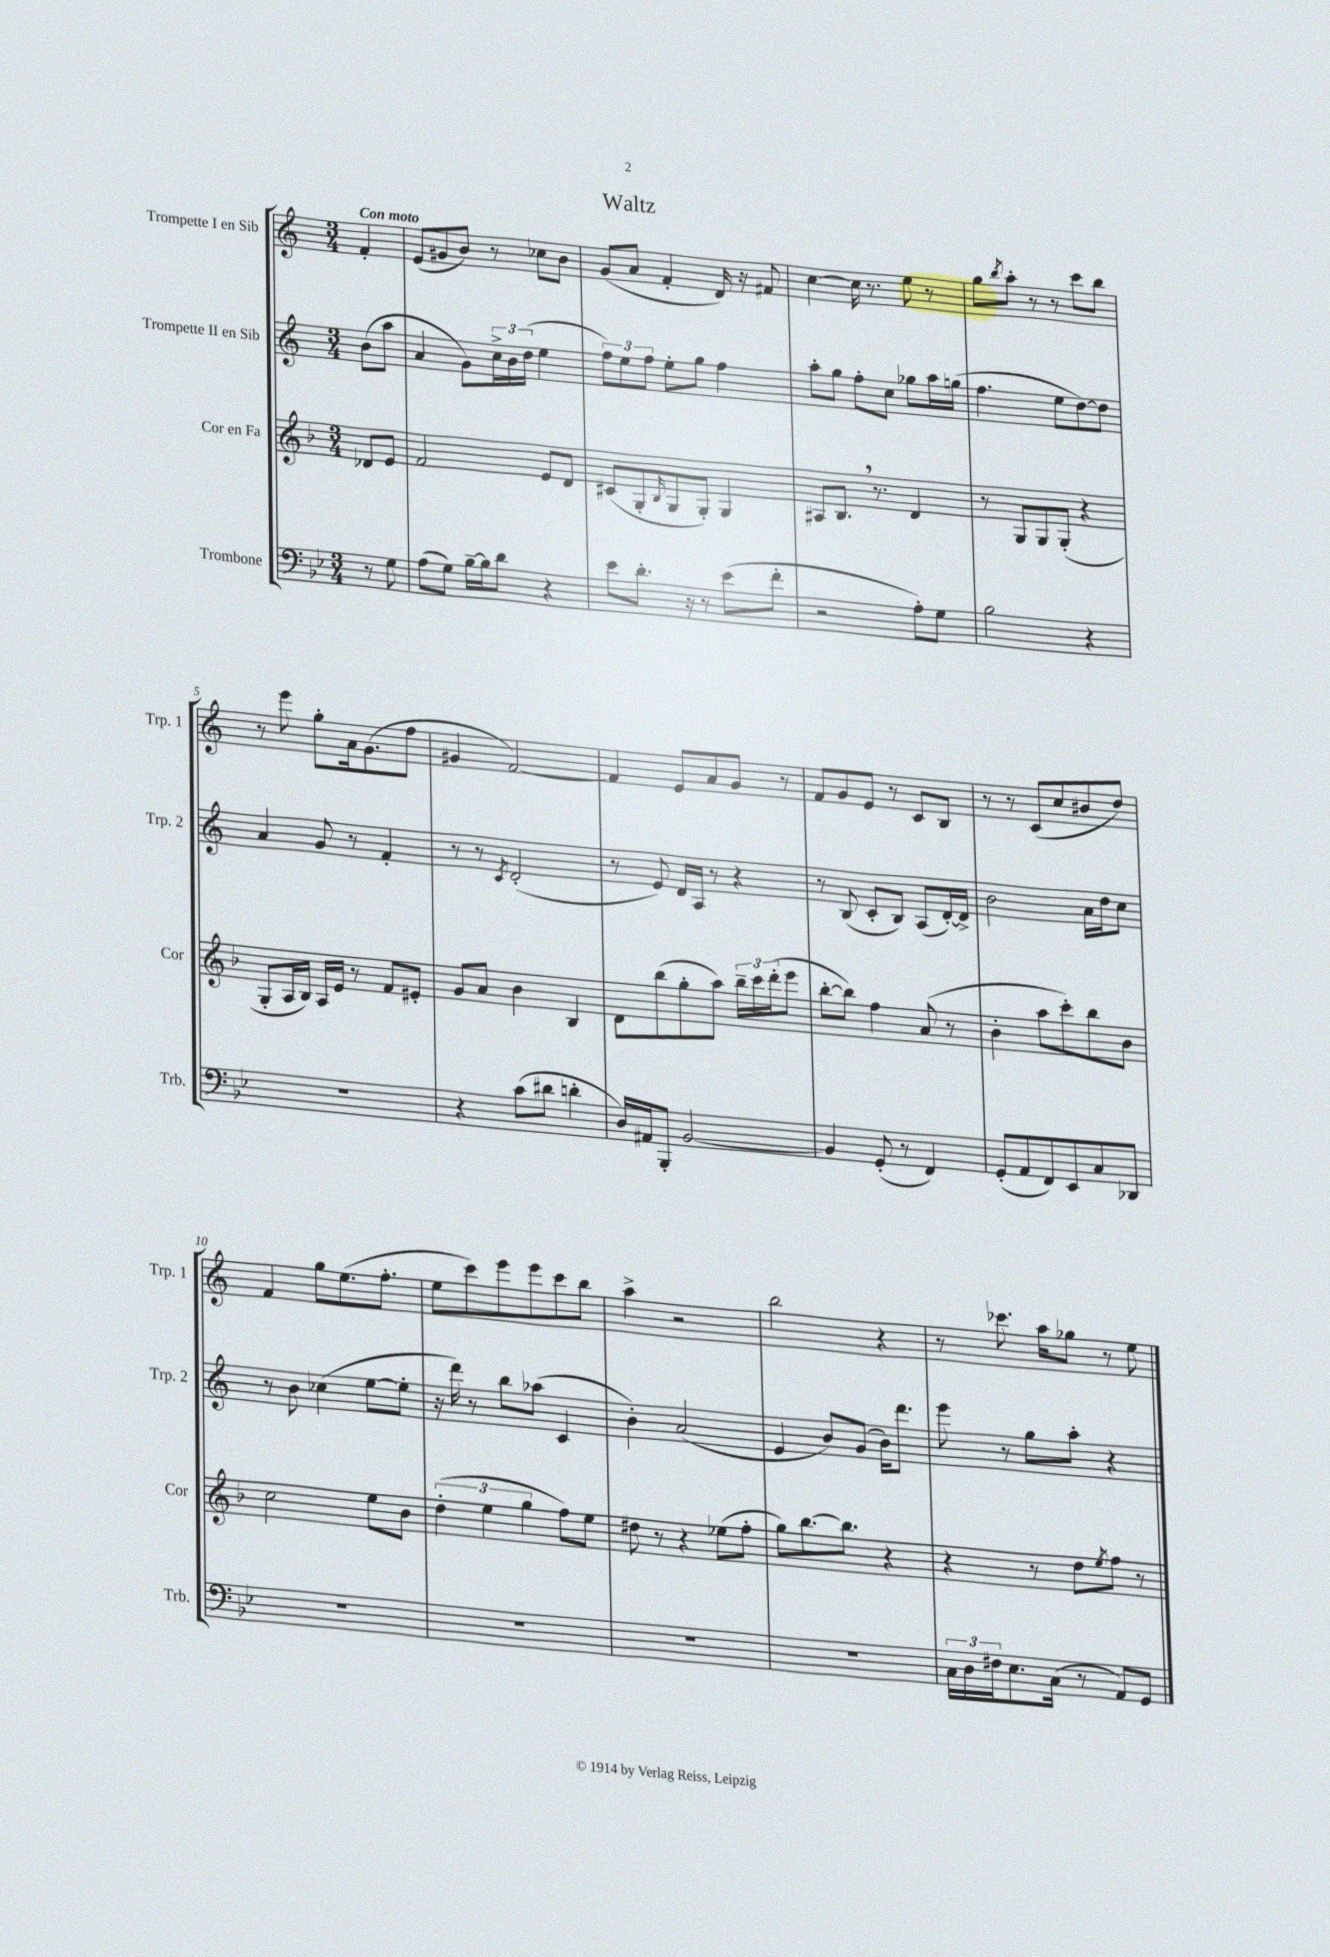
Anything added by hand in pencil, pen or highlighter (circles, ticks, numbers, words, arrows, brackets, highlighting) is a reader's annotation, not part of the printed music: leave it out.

**kern	**kern	**kern	**kern
*staff4	*staff3	*staff2	*staff1
*clefF4	*clefG2	*clefG2	*clefG2
*k[b-e-]	*k[b-]	*k[]	*k[]
*M3/4	*M3/4	*M3/4	*M3/4
8r	8d-	(8b	4f'
8G	8e	8aa	.
=	=	=	=
(8A	2f	4a	(8e
8G)	.	.	8g#
[16B-~	.	8g)	8b)
16B-]	.	.	.
8d	.	24cc^	8r
.	.	24b	.
.	.	(24dd	.
4r	8e	4ee	8cc-
.	8d	.	8b
=	=	=	=
8e-	(8c#	12ff)	(8g
.	.	12ee	.
8.d'	8G'	.	8a
.	.	12ff	.
.	16qqB-	.	.
.	8G	8ee'	4f'
16r	.	.	.
8r	8G')	8gg	.
(8e-	4G	4ff	16d)
.	.	.	16r
8f'	.	.	8f#
=	=	=	=
2r	8A#	8aa'	[4cc
.	8.B-	8gg	.
.	.	8ff'	16cc]
.	8.r	.	8.r
.	.	8cc	.
8A')	4d	8gg-	8ee
8G	.	16aa	8r
.	.	(16gg	.
=	=	=	=
2B-	8r	4.ff	8gg
.	.	.	8qbb
.	8G	.	8aa'
.	8G	.	8r
.	(8G'	8ee	8r
4r	4r	[8dd)	8ccc
.	.	8dd]	8bb
=	=	=	=
2.r	8G'	4a	8r
.	16A	.	8eee
.	16B-)	.	.
.	16A	8g	8gg'
.	16e	.	.
.	8r	8r	16a
.	.	.	(8.g
.	8f	4f'	.
.	8e#'	.	8ff
=	=	=	=
4r	8g	8r	4g#
.	8a	8r	.
.	.	8qc	.
(8c	4b-	(2d'	[2f)
8d#	.	.	.
4d'	4B-	.	.
=	=	=	=
16D)	8d	8r	4f]
16AA#	.	.	.
8BBB-'	(8bb-	8e)	.
[2BB-	8gg'	16d	8e
.	.	16A	.
.	8aa)	8r	8a
.	24bb-~	4r	8g
.	24ccc	.	.
.	(24ddd'	.	.
.	8eee	.	8r
=	=	=	=
4BB-]	[8bb-'	8r	8f
.	8bb-])	(8B	8g
(8GG'	4ff	8c'	8e
8r	.	8B)	8r
4FF)	(8a	(8A	8c
.	8r	[16d')	8B
.	.	16d^]	.
=	=	=	=
(8GG'	4b-'	2b	8r
8AA	.	.	8r
8FF)	8aa	.	(8c
8EE-	8ccc')	.	8cc
8C	8bb-	16a	8b#
.	.	16dd	.
8DD-	8b-	8cc	8dd)
=	=	=	=
2.r	2cc	8r	4f
.	.	8b	.
.	.	(4cc-	8gg
.	.	.	(8.ee
.	8ee	[8ee	.
.	.	.	8.ff'
.	8b-	8ee']	.
=	=	=	=
2.r	(6dd'	16r	8ee
.	.	16ddd)	.
.	.	8r	8ccc)
.	6ee	.	.
.	.	8bb	8eee
.	6gg	.	.
.	.	(8aa-	8eee
.	8ff)	4c	8ccc
.	8ee	.	8bb
=	=	=	=
2.r	8dd#	4b')	4aa^
.	8r	.	.
.	4r	(2a	2r
.	(8ee-	.	.
.	8ff'	.	.
=	=	=	=
2.r	8gg)	4e	2bb
.	[8.bb-	.	.
.	.	8b)	.
.	8.bb-]	.	.
.	.	(8g	.
.	4r	16b)	4r
.	.	8.ddd	.
=	=	=	=
24C	4r	8eee	8r
24D	.	.	.
24F#	.	.	.
8.E-	.	8r	8.ccc-
.	8r	8gg	.
(16C	.	.	16aa
8r	8dd	8aa'	8gg-
.	8qee	.	.
8AA)	8ff	4r	8r
8GG	8r	.	8ee
==	==	==	==
*-	*-	*-	*-
